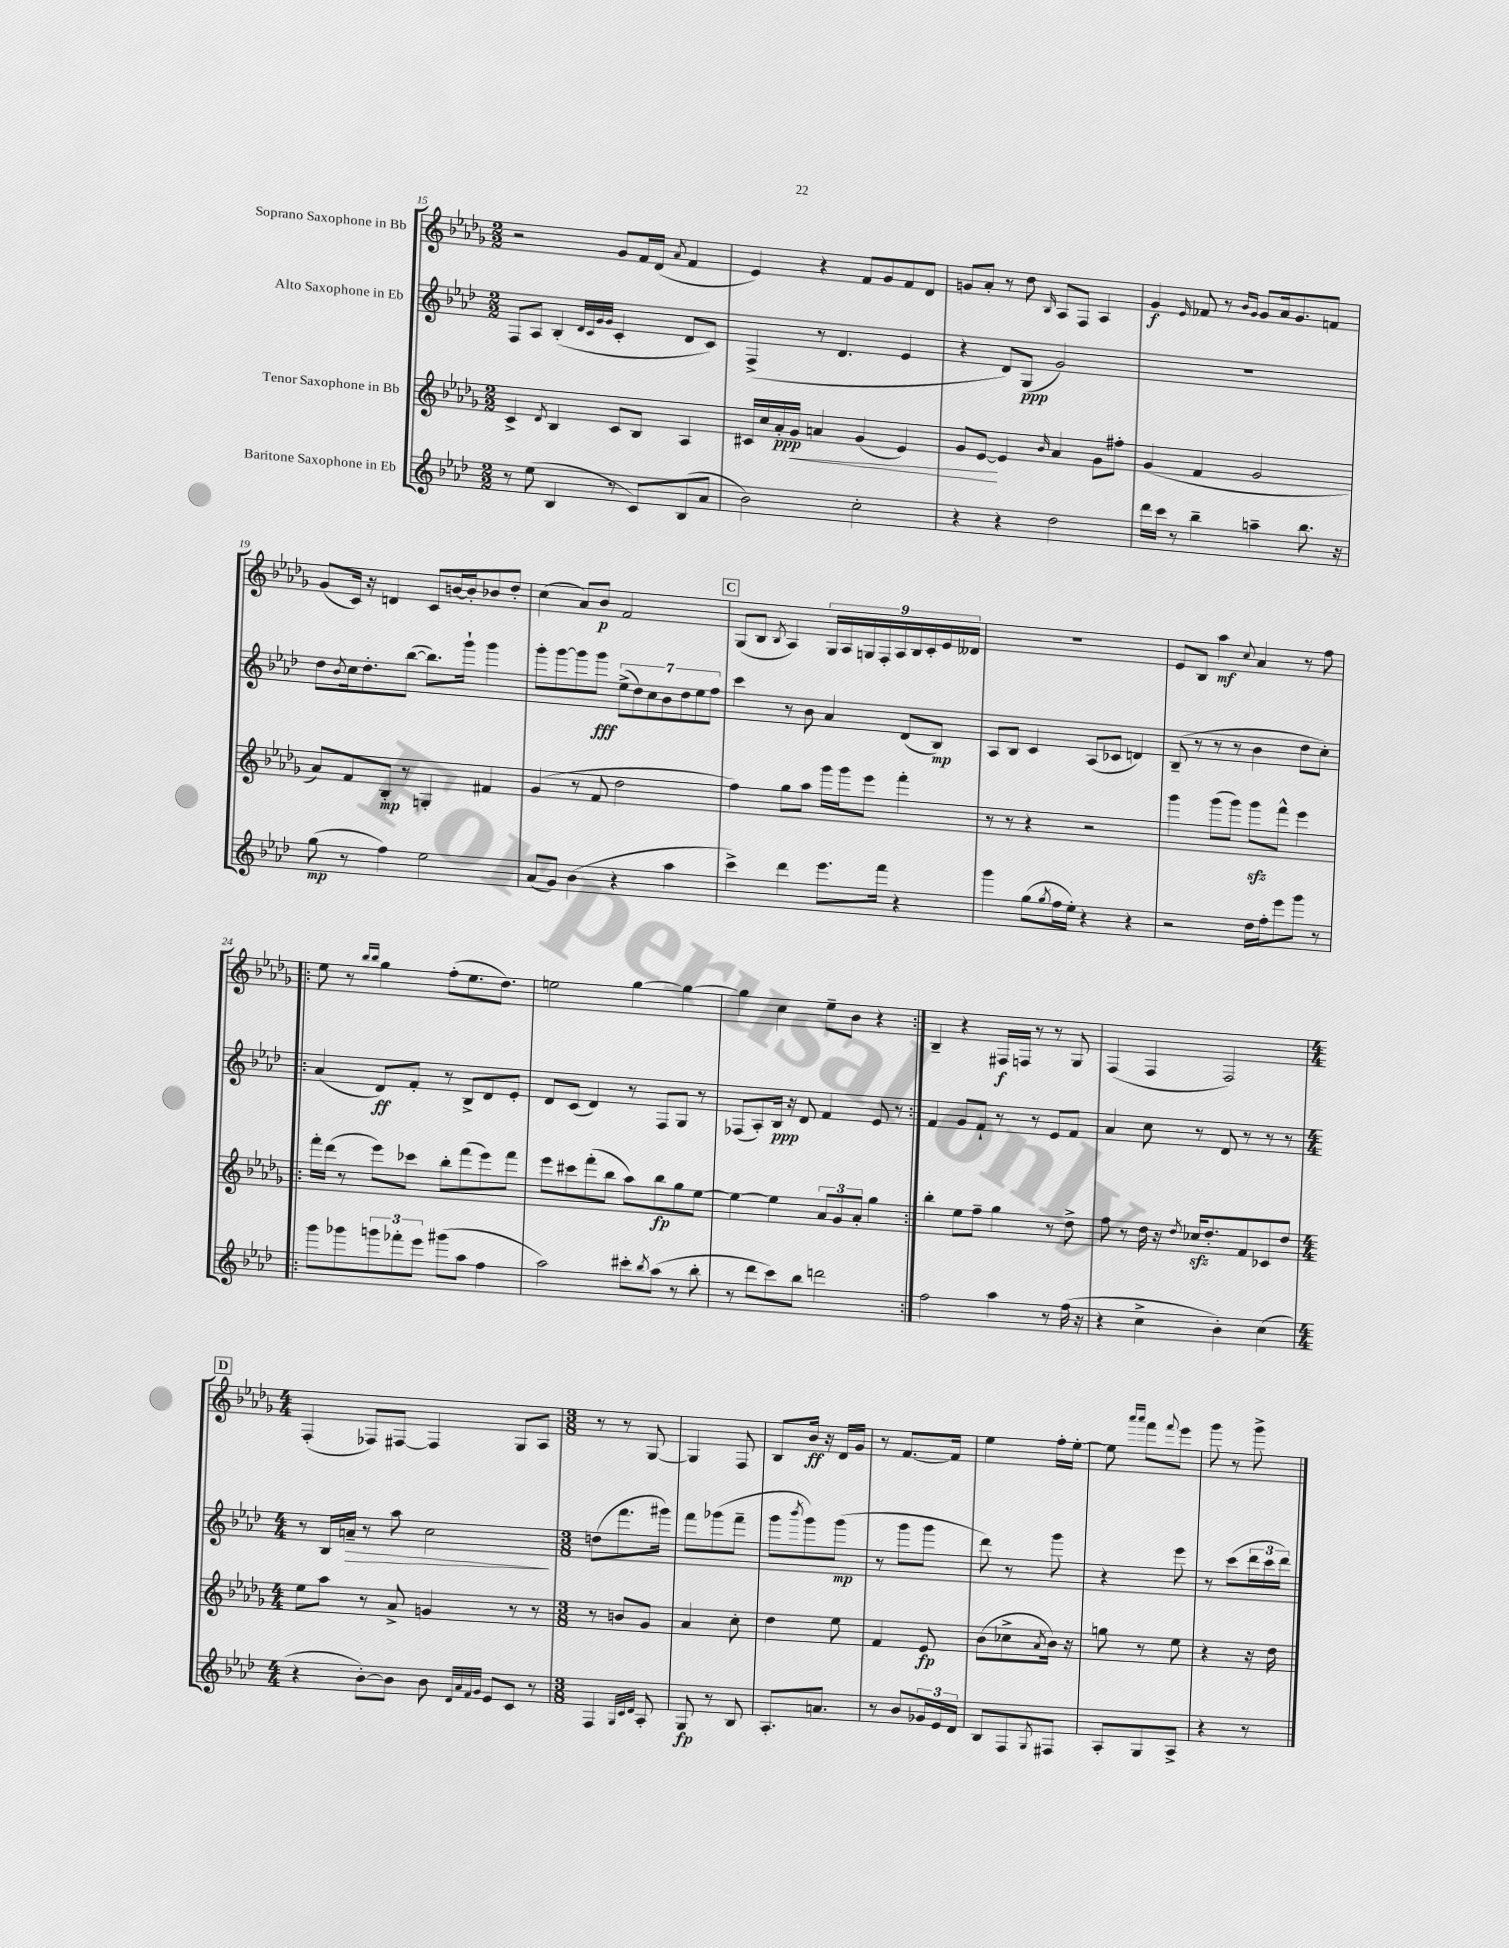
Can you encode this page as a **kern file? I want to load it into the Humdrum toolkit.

**kern	**kern	**kern	**kern
*staff4	*staff3	*staff2	*staff1
*clefG2	*clefG2	*clefG2	*clefG2
*k[b-e-a-d-]	*k[b-e-a-d-g-]	*k[b-e-a-d-]	*k[b-e-a-d-g-]
*M2/2	*M2/2	*M2/2	*M2/2
8r	4c^	8F	2r
(8ee-	.	8A-	.
.	8qd-	.	.
4B-	4B-	(4B-'	.
.	.	32qqd-	.
.	.	32qqc	.
.	.	32qqg	.
.	.	32qqg	.
8r	8c	4c'	8g-
8c)	8B-	.	16f
.	.	.	(16d-
.	.	.	8qa-
(8B-	4A-	8d-	4f
8a-	.	8c)	.
=	=	=	=
2b-)	16c#	(4F^	4e-)
.	16cc	.	.
.	16a-'	.	.
.	16g-	.	.
.	4a	8r	4r
.	.	4.d-	.
2cc'	(4g-	.	8f
.	.	.	8g-
.	4e-)	4e-	8f
.	.	.	8d-
=	=	=	=
4r	8g-	4r	8g
.	[8e-	.	8a-'
4r	4e-]	8d-)	8r
.	.	(8G	8dd-
.	16qqb-	.	16qqB-
2dd-	4a-	2g)	8A-
.	.	.	8F
.	8g-	.	4A-
.	8ff#'	.	.
=	=	=	=
16ddd-	(4g-	1r	4g-
16ccc	.	.	.
8r	.	.	.
.	.	.	16qqe-
4bb-~	4f	.	8f-
.	.	.	8r
.	.	.	16qqb-
.	.	.	16qqg-
4aa~	2g-	.	8g-
.	.	.	16a-
.	.	.	8.g-
8.bb-	.	.	.
.	.	.	8f
16r	.	.	.
=	=	=	=
(8gg	8a-)	8dd-	(8g-
.	.	8qb-	.
8r	8f	16cc	16c)
.	.	8.dd-'	16r
4ff)	8B-'	.	4d
.	8r	([8bb-	.
2ee-	4G'	8.bb-])	8c
.	.	.	[16b
.	.	16ggg`	16b']
.	4f#	4ggg	8b-
.	.	.	8dd-'
=	=	=	=
(8a-	(4g-	8ggg'	(4cc
8g)	.	[8ggg	.
(4b-	8r	8ggg]	8a-)
.	8f	8ggg	8b-
4r	2dd-	(14ee-^	2f
.	.	14dd-)	.
.	.	14cc	.
.	.	14b-	.
4aa-	.	.	.
.	.	14dd-	.
.	.	14ee-	.
.	.	14ff	.
=	=	=	=
4ccc^)	4ff)	4ccc	(8G-
.	.	.	8B-
.	.	.	8qB-
4ddd-	8gg-	8r	4A-)
.	8aa-	8b-	.
8.eee-	16ggg-	4a-	18G-
.	.	.	18A-
.	16ggg-	.	.
.	.	.	18G
.	8eee-	.	.
.	.	.	18F'
16fff	.	.	.
.	.	.	18A-
4r	4fff'	(8d-	.
.	.	.	18B-
.	.	.	18c'
.	.	8B-)	.
.	.	.	18e-
.	.	.	18d--
=	=	=	=
4ggg	8r	8A-	1r
.	8r	8B-	.
(8gg	4r	4c	.
8qgg	.	.	.
16ff	.	.	.
16ee-')	.	.	.
4r	2r	(8A-	.
.	.	8c-	.
4r	.	4d)	.
=	=	=	=
2r	4ggg-	(8B-~	8e-
.	.	8r	8B-
.	(8ggg-	8r	4aa-
.	8ggg-)	8r	.
.	.	.	8qqcc
16dd-	8ggg-	4b-	4a-
16ff'	.	.	.
8eee-	8fff^^	.	.
8ggg	4eee-	8dd-	8r
8r	.	8cc')	8ff
=!|:	=!|:	=!|:	=!|:
8ggg	16fff'	(4a-	8ee-
.	(16ddd-	.	.
8ggg-	8r	.	8r
.	.	.	16qqbb-
.	.	.	16qqbb-
12ggg	8eee-)	8d-)	4gg-
12fff-'	.	.	.
.	8ccc-	8f'	.
12eee-	.	.	.
(8ggg#	8bb-'	8r	(8ff'
8aa-	(8fff	8B-^	8.ee-
4ff	8eee-)	8d-	.
.	.	.	8.dd-)
.	8fff	8e-'	.
=	=	=	=
2aa-)	8eee-	8d-	2ee
.	8ccc#	(8c	.
.	(8fff'	4d-)	.
.	8bb-	.	.
8ccc#'	8aa-)	8r	[4gg-
8qbb-	.	.	.
(8aa-	8bb-	8F	.
8r	8gg-	8G	4gg-_
8bb-'	[8ee-	8r	.
=	=	=	=
8r	4ee-_	(8F-	4gg-]
8ddd-	.	8A-')	.
8ccc)	4ee-]	16B-	4cc
.	.	16r	.
8bb-	.	8d-	.
2ddd	12a-	4f	8ee-~
.	12g-	.	.
.	.	.	8b-
.	12a-'	.	.
.	4gg-	8e-	4r
.	.	8r	.
=:|!	=:|!	=:|!	=:|!
2ff	4bb-'	4f	4B-~
.	8ee-	8g	4r
.	8ff~	8f`	.
4aa-	4gg-	8r	16F#
.	.	.	16F
.	.	8r	8r
8r	8r	8e-	8r
(16ff	8dd-^	8f	8G-
16r	.	.	.
=	=	=	=
4r	8ff	4a-	(4F
.	8r	.	.
4cc^	16dd-	8cc	4F
.	16r	.	.
.	8qdd-	.	.
.	16cc-	8r	.
.	8.dd-'	.	.
4b-')	.	8d-	2F)
.	8f	8r	.
(4cc	8c-	8r	.
.	8dd-	8r	.
=	=	=	=
*M4/4	*M4/4	*M4/4	*M4/4
4r	8ee-	8r	(4F'
.	8aa-	16B-	.
.	.	16a~	.
[8b-')	8r	8r	8F-)
8b-]	8a-^	8aa-	[8F#
8b-	4g	2cc	4F#]
32qqd-	.	.	.
32qqa-	.	.	.
32qqf	.	.	.
32qqg	.	.	.
8e-	.	.	.
8c	8r	.	8G-
8r	8r	.	8A-
=	=	=	=
*M3/8	*M3/8	*M3/8	*M3/8
4F	8r	(8dd	8r
.	8b	8.fff	8r
32qqG	.	.	.
32qqc	.	.	.
32qqd-	.	.	.
8A-'	8g-	.	[8G-
.	.	16ggg#)	.
=	=	=	=
8G	4a-	8fff	4G-]
8r	.	(8ggg-	.
8B-	8cc'	8fff~	8F
=	=	=	=
8.A-'	4dd-	8ggg	8B-
.	.	8qbbb-	.
.	.	8ggg)	16b-
8.a	.	.	16r
.	8ee-	(8ggg	16d-
.	.	.	16g-
=	=	=	=
8r	4f	8r	8r
8b-	.	8ggg	[8.f
24g-	8e-	8ggg	.
24e-	.	.	.
.	.	.	16f]
24d-	.	.	.
=	=	=	=
8B-	(8b-	8ddd-)	4ee-
8F	8cc-^	8r	.
8qG	8qa-	.	.
8F#	16b-)	8ggg	16ff'
.	16r	.	[16ee-'
=	=	=	=
8A-'	8gg	4r	8ee-]
.	.	.	16qqaaa-
.	.	.	16qqaaa-
8G	8r	.	8fff
.	.	.	8qqfff
8A-^	8ee-	8eee-	8eee-
=	=	=	=
4r	4r	8r	8ggg-
.	.	(8ccc	8r
8r	16r	24ddd-	8ggg-^
.	.	24ccc	.
.	16dd-	.	.
.	.	24ddd-)	.
==	==	==	==
*-	*-	*-	*-
